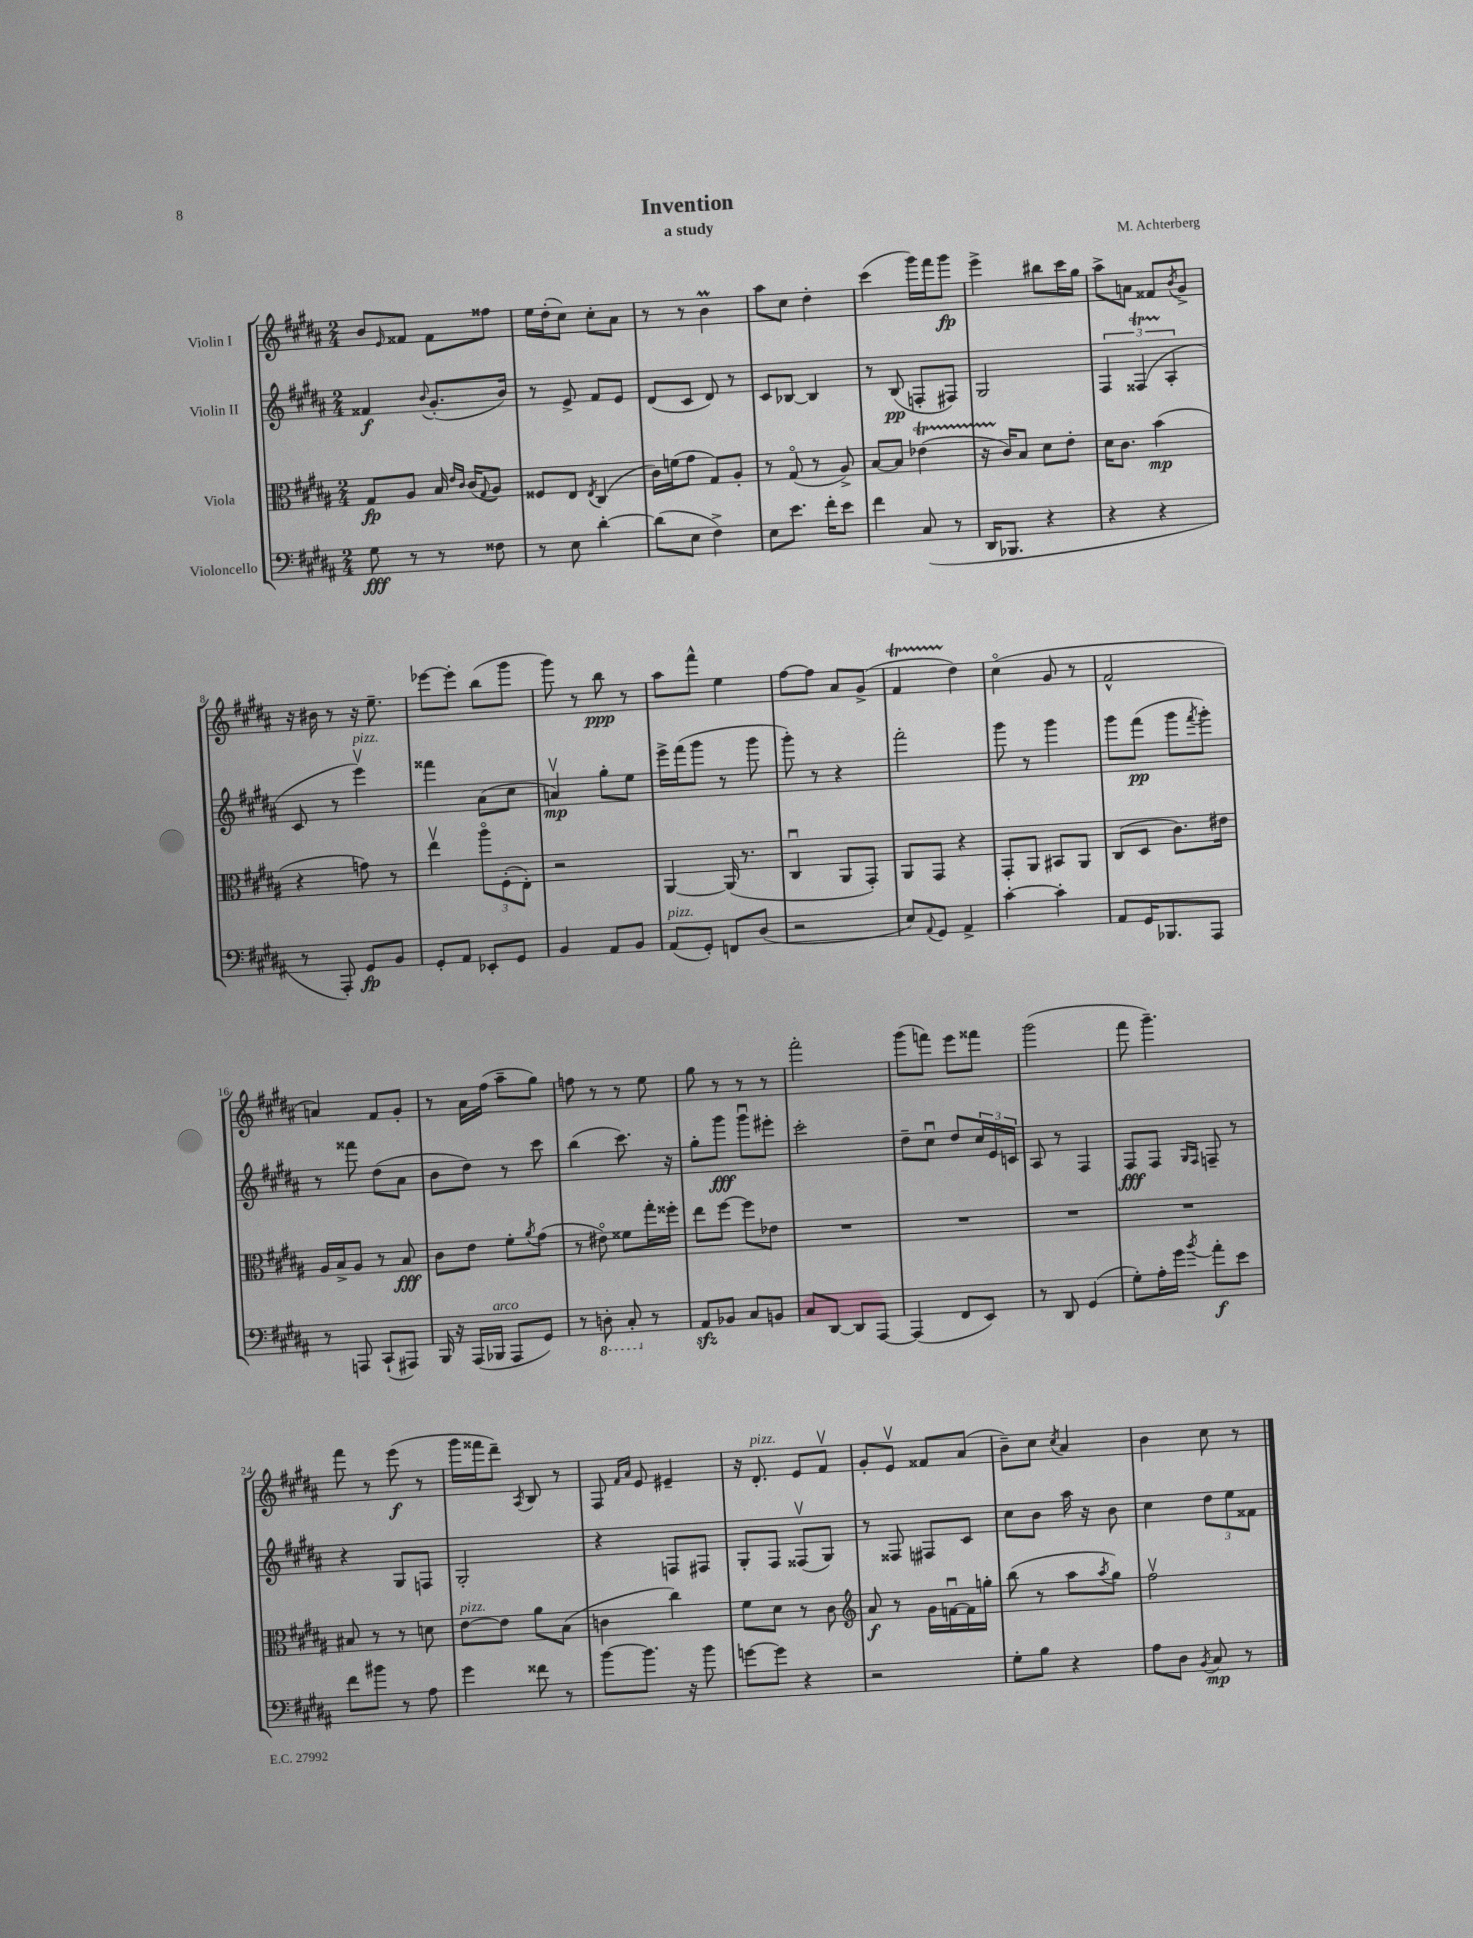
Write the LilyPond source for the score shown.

\header { title = "Invention" composer = "M. Achterberg" subtitle = "a study" }
<<
\new StaffGroup <<
\new Staff = "s0" \with { instrumentName = "Violin I" } {
    \clef treble \key b \major \numericTimeSignature \time 2/4
    b'8 \grace { e'16 } fisis'8 fisis'8 fisis''8 |
    e''16 dis''16-.( cis''8) cis''8-. ais'8 |
    r8 r8 b'4\prall |
    ais''8 cis''8 dis''4-. |
    cis'''4( gis'''16) fis'''16 gis'''8\fp |
    e'''4-> bis''8 cis'''16 gis''16 |
    ais''8-> a'8 fisis'8 \acciaccatura { b'8 } gis'8-> |
    r16 bis'16 r8 r16 e''8.-- |
    ees'''8~ ees'''8-. b''8( gis'''8 |
    gis'''8) r8 b''8\ppp r8 |
    ais''8 fis'''8-^ e''4 |
    fis''8~ fis''8 ais'8 gis'8->( |
    fis'4\startTrillSpan dis''4\stopTrillSpan) |
    cis''4\flageolet( gis'8 r8 |
    fis'2-^ |
    a'4) fis'8 gis'8-. |
    r8 ais'16 fis''16( ais''8-- gis''8) |
    f''8 r8 r8 e''8 |
    gis''8 r8 r8 r8 |
    fis'''2-. |
    gis'''8( f'''8) e'''8 fisis'''8 |
    gis'''2( |
    fis'''8 gis'''4.--) |
    fis'''8 r8 e'''8\f( r8 |
    gis'''16 fisis'''16 dis'''8--) \acciaccatura { ais8 } b8 r8 |
    fis8 \grace { fis'16 ais'16 } e'8 eis'4-- |
    r16 dis'8.-.^\markup { \italic "pizz." } e'8 fis'8\upbow |
    gis'8-. e'8\upbow fisis'8 ais'8( |
    b'8--) cis''8 \acciaccatura { cis''8 } ais'4 |
    b'4 cis''8 r8 \bar "|." |
}
\new Staff = "s1" \with { instrumentName = "Violin II" } {
    \clef treble \key b \major \numericTimeSignature \time 2/4
    fisis'4\f \appoggiatura { b'8 } gis'8.-.( b'16) |
    r8 e'8-> fis'8 e'8 |
    dis'8( cis'8 dis'8) r8 |
    cis'8 bes8~ bes4 |
    r8 b8\pp( f8-. fis8) |
    gis2 |
    \tuplet 3/2 { fis4 fisis4\startTrillSpan( ais4-.\stopTrillSpan } |
    cis'8 r8 e'''4\upbow^\markup { \italic "pizz." }) |
    fisis'''4 ais'8( cis''8 |
    a'4\upbow\mp) gis''8-. e''8 |
    e'''16-> fis'''16( gis'''8 r8 gis'''8 |
    gis'''8-.) r8 r4 |
    fis'''2-. |
    gis'''8 r8 gis'''4 |
    gis'''8 fis'''8\pp( gis'''8 \acciaccatura { fis'''8 } gis'''8-.) |
    r8 fisis'''8 dis''8( ais'8 |
    b'8 dis''8) r8 cis'''8 |
    b''4( cis'''8.) r16 |
    gis''8-. gis'''8\fff gis'''8\downbow eis'''8-. |
    cis'''2-. |
    dis''8-- cis''8\downbow dis''8 \tuplet 3/2 { cis''16 e'16 c'16 } |
    ais8 r8 fis4 |
    fis8\fff fis8 \grace { gis16 fis16 } f8-- r8 |
    r4 gis8 f8 |
    gis2-. |
    r4 f8 fis8 |
    gis8-. fis8 fisis8\upbow( gis8) |
    r8 fisis8 fis8 cis'8 |
    cis''8 b'8 ais''16 r16 b'8 |
    cis''4 \tuplet 3/2 { dis''8 e''8 fisis'8 } \bar "|." |
}
\new Staff = "s2" \with { instrumentName = "Viola" } {
    \clef alto \key b \major \numericTimeSignature \time 2/4
    gis8\fp ais8 b16 \grace { e'16 cis'16 } cis'16( \appoggiatura { gis8 } ais8) |
    fisis8 e8 \acciaccatura { e8 } cis4( |
    cis'16) f'16( gis'8 gis8) ais8-. |
    r8 gis8\flageolet( r8 ais8->) |
    b8~ b8 ees'4\startTrillSpan( |
    r16 cis'16\stopTrillSpan) b8 dis'8 e'8-. |
    dis'16 cis'8. b'4\mp( |
    r4 g'8) r8 |
    e''4\upbow \tuplet 3/2 { ais''8\flageolet fis8-.( e8-.) } |
    r2 |
    ais,4~ ais,16( r8. |
    cis4\downbow ais,8 gis,8-.) |
    ais,8 gis,8 r4 |
    gis,8-. ais,8 bis,8 ais,8 |
    cis8( dis8 cis'8.) eis'16 |
    ais16 b16-> ais8 r8 b8\fff |
    cis'8 e'8 fis'8-. \acciaccatura { ais'8 } gis'8( |
    r8 eis'8\flageolet) fisis'8 gis''16-. fisis''16-. |
    e''8 fis''8~ fis''8 ees'8 |
    R2 |
    R2 |
    R2 |
    R2 |
    bis8 r8 r8 d'8 |
    e'8~^\markup { \italic "pizz." } e'8 ais'8 b8( |
    c'4 cis''4) |
    fis'8 dis'8 r8 cis'8 |
    \clef treble ais'8\f r8 gis'16 f'16~\downbow f'16 g''16-. |
    b''8( r8 ais''8 \acciaccatura { ais''8 } gis''8) |
    fis''2\upbow \bar "|." |
}
\new Staff = "s3" \with { instrumentName = "Violoncello" } {
    \clef bass \key b \major \numericTimeSignature \time 2/4
    gis8\fff r8 r8 fisis8 |
    r8 e8 dis'4~-. |
    dis'8( e8 fis4->) |
    e8 e'8. fis'16-. e'8 |
    fis'4 cis8( r8 |
    dis,16 bes,,8. r4 |
    r4 r4 |
    r8 ais,,8-.) gis,8\fp b,8 |
    gis,8-. ais,8 ees,8-. gis,8 |
    b,4 ais,8 b,8 |
    ais,8^\markup { \italic "pizz." }( gis,8-.) f,8 dis8( |
    r2 |
    e8) \appoggiatura { ais,8 } gis,8 ais,4-> |
    cis'4~-. cis'4-. |
    ais,8 gis,16 bes,,8. ais,,8 |
    r8 a,,8 cis,8-!( ais,,8) |
    b,,16 r16 ais,,16( bes,,16^\markup { \italic "arco" } ais,,8 gis,8) |
    r8 \ottava #-1 d,8-. cis,8-. \ottava #0 r8 |
    ais,8\sfz bes,8 cis8 b,8 |
    cis8 dis,8~ dis,8 ais,,8~ |
    ais,,4( fis,8 e,8) |
    r8 dis,8 gis,4( |
    gis8-.) ais16-. gis'16 \acciaccatura { b'8 } ais'8-.\f e'8 |
    fis'8 bis'8 r8 ais8 |
    gis'4 fisis'8 r8 |
    b'8~ b'8. r16 b'8 |
    g'8~ g'8 r4 |
    r2 |
    gis8-. b8 r4 |
    ais8 dis8 \acciaccatura { b,8 } cis8\mp r8 \bar "|." |
}
>>
>>
